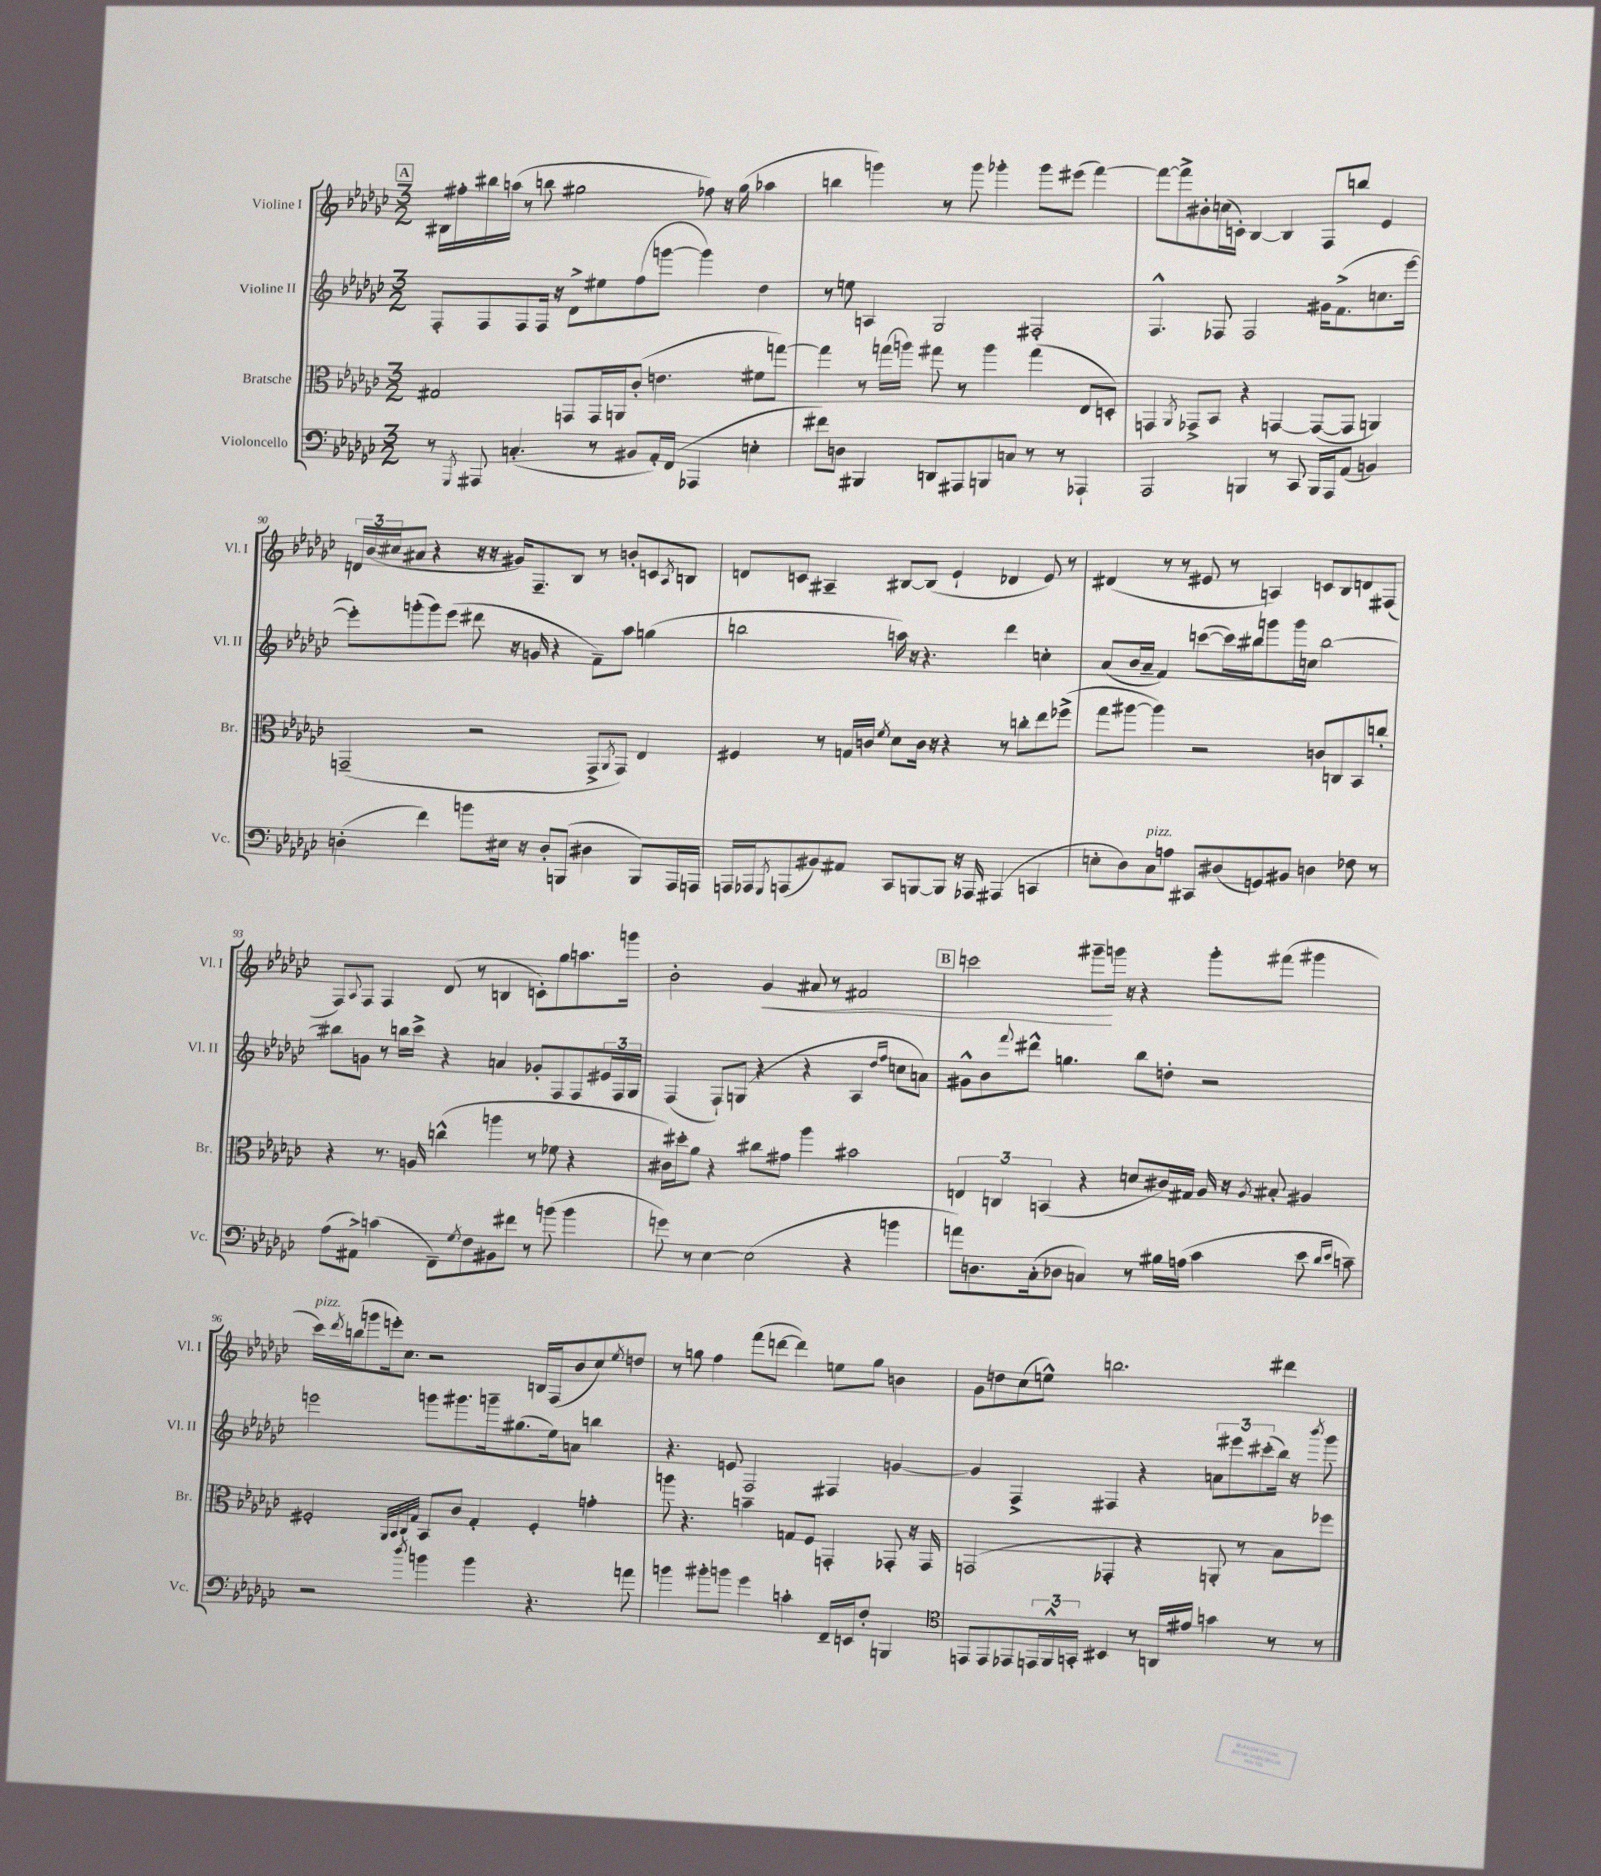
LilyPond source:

<<
\new StaffGroup <<
\new Staff = "s0" \with { instrumentName = "Violine I" shortInstrumentName = "Vl. I" } {
    \clef treble \key ges \major \numericTimeSignature \time 3/2
    \mark \markup { \box "A" } bis16 fis''16-. bis''16 a''16( r8 b''8 gis''2 fes''8) r16 gis''16( aes''4 |
    b''4 g'''4) r8 g'''8 ges'''4-. ges'''8 eis'''8( f'''4~) |
    f'''8~ f'''8-> bis'8-. c''16( c'16-.) bes4~ bes4 f8 b''8 ees'4 |
    \tuplet 3/2 { d'16 bes'16( cis''16 } ais'8 r4 r16 r16 gis'16) f8.-- bes8 r8 b'8-. c'8 \acciaccatura { aes8 } b8 |
    d'8 c'8 ais4-- bis8~ bis8( ees'4-! des'4 ees'8) r8 |
    dis'4( r8 r8 eis'8 r8 a4) c'8 bes8 d'8 fis8( |
    f8) \appoggiatura { aes8 } f8 f4 des'8( r8 b4 c'8-.) ges''8 a''8. g'''16 |
    bes'2-. ges'4\< ais'8 r8 fis'2 |
    \mark \markup { \box "B" } c'''2 gis'''8--\! g'''16 r16 r4 g'''8-. fis'''8( gis'''4 |
    ces'''16^\markup { \italic "pizz." }) \acciaccatura { des'''8 } b''16( g'''8 e'''16-.) ces''8. r2 b16 f16( bes'8 ces''8) \acciaccatura { ees''8 } d''8 |
    r8 g''8 f''4 f'''8( d'''8~ d'''4) e''8 g''8 b'4 |
    ges'8 d''8 ces''8( e''8-^) b''2. dis'''4 \bar "|." |
}
\new Staff = "s1" \with { instrumentName = "Violine II" shortInstrumentName = "Vl. II" } {
    \clef treble \key ges \major \numericTimeSignature \time 3/2
    \mark \markup { \box "A" } f8-. f8 f8 f16 r16 des'8-> eis''8 f''8( g'''8~ g'''4) des''4 |
    r8 e''8 a4 ges2 fis2-. |
    f4.-^ fes8 fes2 gis'16 f'8.->( c''8. ees'''16~ |
    ees'''8-.) g'''8-.( g'''8) ees'''8( dis'''8 r16 g'16 r4 f'8--) aes''8 g''4( |
    b''2 a''16) r16 r4. des'''4 c''4-. |
    aes'8( bes'16 aes'16-- f'4) c'''8~( c'''16) bis''16 g'''8 g'''16 c''16 bis''2~ |
    bis''8 g'8 r8 b''16 ces'''16-> r4 a'4 ges'8-. f8 f8 \tuplet 3/2 { eis'16 f16 ges16 } |
    f4( f8-!) g8( r4 r4 aes4 \grace { des''16 f''16 } c''8 a'8) |
    \mark \markup { \box "B" } gis'8-^ bes'8 \appoggiatura { f'''8 } dis'''8-^ g''4. bes''8 d''8-. r2 |
    e'''2 g'''8 gis'''8. g'''16-- gis''8.( ees''16) a'8 b''4 |
    r4. e'8 f2 fis4 g'4~ |
    g'4 f4-> fis4 r4 \tuplet 3/2 { a'8 eis'''8 cis'''8-.( } bes''16) r16 \acciaccatura { bes'''8 } ges'''8 \bar "|." |
}
\new Staff = "s2" \with { instrumentName = "Bratsche" shortInstrumentName = "Br." } {
    \clef alto \key ges \major \numericTimeSignature \time 3/2
    \mark \markup { \box "A" } gis2 g,8 g,16 a,16 ces'8-.( e'4. fis'8 g''8~) |
    g''4 r8 g''16( a''16) gis''8 r8 a''4 gis''4( ees8 d8-.) |
    g,4 \acciaccatura { aes,8 } ges,8-> bes,8 r4 g,4~ g,8~( g,8 a,4) |
    g,2--( r2 g,8-> \acciaccatura { aes,8 } g,8) ees4 |
    fis4 r8 g16 c'16 \acciaccatura { f'8 } des'8 c'16 r16 r4 r8 c''8-. ees''8 fes''8->( |
    ges''8 ais''8~ ais''4) r2 c'8 c8 bes,8 c''8-. |
    r4 r8. a16 c''4-^( a''4 r8 fes'8 r4 |
    cis'16) dis''16-. aes'8 r4 cis''8 gis'8 aes''4 bis'2 |
    \mark \markup { \box "B" } \tuplet 3/2 { e4 c4 b,4( } r4 d'8 cis'16) gis16 aes16 r16 \acciaccatura { aes8 } bis8-. ais4 |
    fis2-. \grace { aes,32 bes,32 ces32 ges32 } bes,8 ces'8 ges4-. fis4-. g'4-. |
    a''8 r4. b'4-- g8 f8 g,4-. ges,8-. r16 ges,16 |
    g,2( ges,4-. r4 a,8-. r8 bes8) fes''8 \bar "|." |
}
\new Staff = "s3" \with { instrumentName = "Violoncello" shortInstrumentName = "Vc." } {
    \clef bass \key ges \major \numericTimeSignature \time 3/2
    \mark \markup { \box "A" } r8 \acciaccatura { ges,,8 } ais,,8 c4.-.( r8 bis,8 aes,16-.) f,16( aes,,4 e4-. |
    fis'8) d8 bis,,4 d,8 ais,,8 b,,8 c8 r8 r8 aes,,4-! |
    aes,,2 b,,4 r8 ces,8 b,,16 aes,,16 aes,8( b,4) |
    d4-.( f'4) b'8 eis16 r16 d8-. b,,8( dis4 b,,8) aes,,16 a,,16 |
    a,,16 aes,,16 \acciaccatura { ges,,8 } a,,8( bis,8) ais,8 ces,8 b,,8~ b,,8 r16 aes,,16 ais,,4( c,4 |
    e8-. des8) ces8^\markup { \italic "pizz." } a8 cis,8 dis8( g,8) bis,8 d4 fes8 r8 |
    aes8( ais,8->) c'4( f,8--) \acciaccatura { ges8 } f8 bis,8 fis'8 r8 b'8( b'4 |
    g'8) r8 ees4~ ees2( r4 b'4 |
    \mark \markup { \box "B" } a'8) d8. ces16-.( des8 c4) r8 bis16 a16( ces'4 ees'8 \grace { des'16 ees'16 } c'8--) |
    r2 \acciaccatura { des''8 } b'4 b'4 r4. a'8 |
    b'4 bis'8-. b'8 ges'4 c'4-. f,16-- e,16 f8-. b,,4 |
    \clef tenor e,8 e,8 ees,8 \tuplet 3/2 { e,16 f,16-^ g,16-. } bis,4 r8 a,16 eis'16 g'4 r8 r8 \bar "|." |
}
>>
>>
\layout { \context { \Score currentBarNumber = #87 } }
